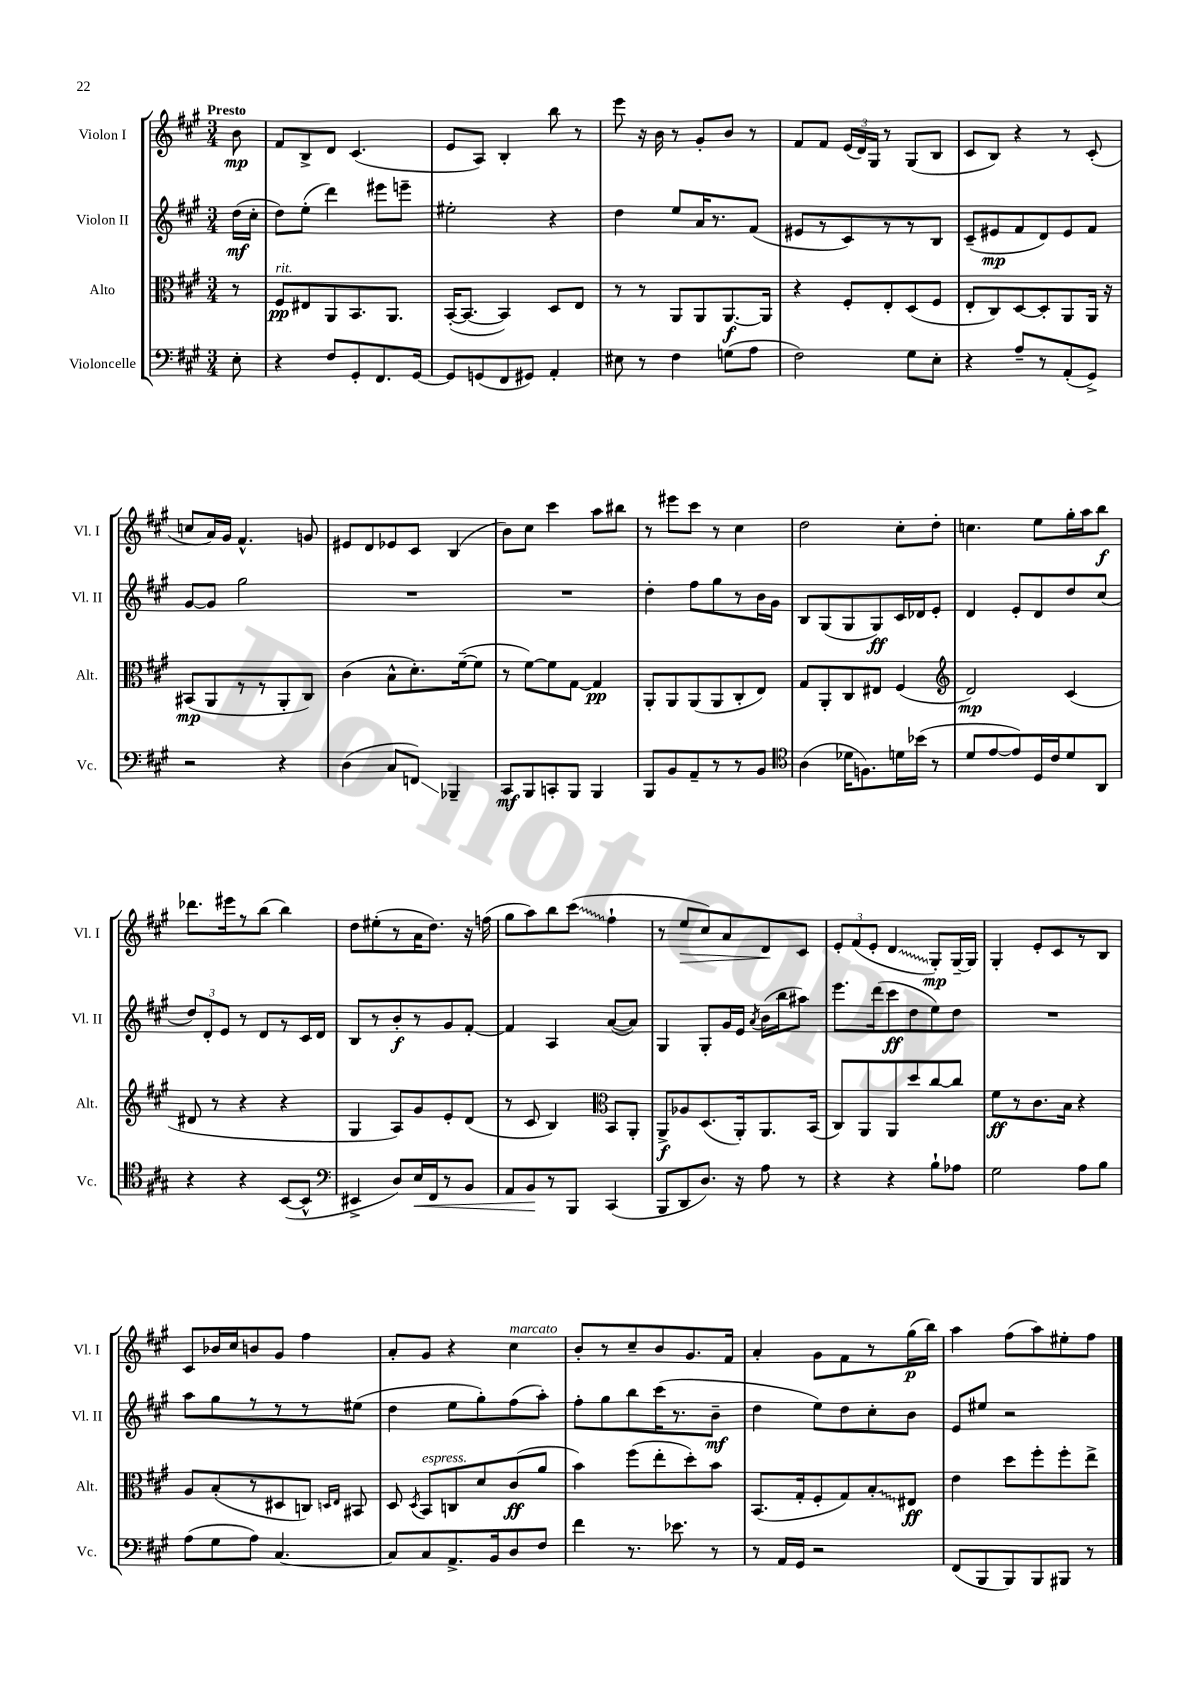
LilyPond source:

<<
\new StaffGroup <<
\new Staff = "s0" \with { instrumentName = "Violon I" shortInstrumentName = "Vl. I" } {
    \clef treble \key a \major \numericTimeSignature \time 3/4 \partial 8 \tempo "Presto"
    \autoBeamOff b'8\mp |
    fis'8[ b8-> d'8] cis'4.( |
    e'8[ a8]) b4-. b''8 r8 |
    e'''8 r16 b'16 r8 gis'8[-. b'8] r8 |
    fis'8[ fis'8] \tuplet 3/2 { e'16[( d'16) gis16] } r8 gis8[( b8] |
    cis'8[ b8]) r4 r8 cis'8-.( |
    c''8[ a'16) gis'16] fis'4.-^ g'8 |
    eis'8[ d'8 ees'8 cis'8] b4( |
    b'8[) cis''8] cis'''4 a''8[ bis''8] |
    r8 eis'''8[ cis'''8] r8 cis''4 |
    d''2 cis''8[-. d''8]-. |
    c''4. e''8[ gis''16-. a''16 b''8]\f |
    des'''8.[ eis'''16 r8 b''8]( b''4) |
    d''8[ eis''8-.( r8 a'16 d''8.]) r16 f''16( |
    gis''8[ a''8) b''8 \once \override Glissando.style = #'zigzag cis'''8]\glissando( fis''4-! |
    r8 e''8[\> cis''8) a'8 d'8\! cis'8] |
    \tuplet 3/2 { e'8[-. fis'8( e'8]-. } \once \override Glissando.style = #'zigzag d'4\glissando gis8[-.\mp) gis16~-- gis16] |
    gis4-. e'8[-. cis'8 r8 b8] |
    cis'8[ bes'16 cis''16 b'8 gis'8] fis''4 |
    a'8[-. gis'8] r4 cis''4^\markup { \italic "marcato" } |
    b'8[-. r8 cis''8-- b'8 gis'8. fis'16] |
    a'4-. gis'8[ fis'8 r8 gis''16\p( b''16]) |
    a''4 fis''8[( a''8) eis''8-. fis''8] \bar "|." |
}
\new Staff = "s1" \with { instrumentName = "Violon II" shortInstrumentName = "Vl. II" } {
    \clef treble \key a \major \numericTimeSignature \time 3/4 \partial 8
    \autoBeamOff d''16[\mf( cis''16]-. |
    d''8[) e''8]-.( d'''4) eis'''8[ e'''8]-- |
    eis''2-. r4 |
    d''4 e''8[ a'16 r8. fis'8]( |
    eis'8[ r8 cis'8) r8 r8 b8] |
    cis'8[--( eis'8\mp fis'8 d'8) eis'8 fis'8] |
    gis'8[~ gis'8] gis''2 |
    R2. |
    R2. |
    d''4-. fis''8[ gis''8 r8 b'16 gis'16] |
    b8[ gis8( gis8 gis8\ff) cis'16 des'16 e'8]-. |
    d'4 e'8[-. d'8 d''8 cis''8]( |
    \tuplet 3/2 { d''8[) d'8-. e'8] } r8 d'8[ r8 cis'16 d'16] |
    b8[ r8 b'8-.\f r8 gis'8 fis'8]~-. |
    fis'4 a4 a'8[~( a'8]) |
    gis4 gis8[-. gis'16 e'16] \acciaccatura { a'8 } b'16[( b''16 ais''8]) |
    e'''8.[ d'''16( cis'''8\ff d''8 e''8) d''8] |
    R2. |
    a''8[ gis''8 r8 r8 r8 eis''8]( |
    d''4 e''8[ gis''8-.) fis''8( a''8]-.) |
    fis''8[-. gis''8 b''8 cis'''16( r8. b'8]--\mf |
    d''4 e''8[) d''8 cis''8-. b'8] |
    e'8[ eis''8] r2 \bar "|." |
}
\new Staff = "s2" \with { instrumentName = "Alto" shortInstrumentName = "Alt." } {
    \clef alto \key a \major \numericTimeSignature \time 3/4 \partial 8
    \autoBeamOff r8 |
    fis8[\pp^\markup { \italic "rit." } eis8 a,8 b,8. a,8.] |
    b,16[~-.( b,8.]~ b,4) d8[ e8] |
    r8 r8 a,8[ a,8 a,8.~\f a,16] |
    r4 fis8[-. e8-. d8( fis8] |
    e8[-. cis8) d8~ d8-. a,8 a,16] r16 |
    bis,8[\mp( a,8 r8 r8 a,8-. cis8]) |
    cis'4( b8[-^ d'8.-.) fis'16~--( fis'8] |
    r8 fis'8[~) fis'8 gis8]~ gis4\pp |
    a,8[-. a,8 a,8( a,8 cis8-. e8]) |
    gis8[ a,8-. cis8 eis8] fis4( |
    \clef treble d'2\mp) cis'4( |
    dis'8 r8 r4 r4 |
    gis4 a8[) gis'8 e'8-. d'8]( |
    r8 cis'8 b4) \clef alto b,8[ a,8]-. |
    a,8[->\f aes8 d8.( a,16-.) a,8. b,16]( |
    cis8[) a,8 a,8 d''8 cis''8~ cis''8] |
    fis'8[\ff r8 cis'8. b16] r4 |
    a8[ b8-.( r8 dis8 c8]) \grace { d16[ e16] } bis,8 |
    d8 \acciaccatura { d8 } b,8[^\markup { \italic "espress." } c8 d'8 cis'8\ff( a'8] |
    b'4) fis''8[( e''8-. d''8-.) b'8] |
    b,8.[( gis16-. fis8-. gis8) \once \override Glissando.style = #'zigzag b8-.\glissando eis8]\ff |
    e'4 d''8[ fis''8-. fis''8-. e''8]-> \bar "|." |
}
\new Staff = "s3" \with { instrumentName = "Violoncelle" shortInstrumentName = "Vc." } {
    \clef bass \key a \major \numericTimeSignature \time 3/4 \partial 8
    \autoBeamOff e8-. |
    r4 fis8[ gis,8-. fis,8. gis,16]~ |
    gis,8[ g,8( fis,8 gis,8]) a,4-. |
    eis8 r8 fis4 g8[( a8] |
    fis2) gis8[ e8]-. |
    r4 a8[-- r8 a,8-.( gis,8]->) |
    r2 r4 |
    d4( cis8[ f,8]\glissando) bes,,4-- |
    cis,8[\mf b,,8 c,8-. b,,8] b,,4 |
    b,,8[ b,8 a,8-- r8 r8 b,8] |
    \clef tenor a4( des'16[ f8.) d'16 bes'16]( r8 |
    d'8[ e'8~ e'8) d16 cis'16 d'8 a,8] |
    r4 r4 b,8[~( b,8]-^ |
    \clef bass eis,4-> d8[) e16\< fis,16 r8 b,8] |
    a,8[ b,8\! r8 b,,8] cis,4( |
    b,,8[ d,8 d8.]) r16 a8 r8 |
    r4 r4 b8[-! aes8] |
    gis2 a8[ b8] |
    a8[( gis8 a8]) cis4.~ |
    cis8[ cis8 a,8.-> b,16 d8 fis8] |
    fis'4 r8. ees'8. r8 |
    r8 a,16[ gis,16] r2 |
    fis,8[( b,,8 b,,8) b,,8 bis,,8] r8 \bar "|." |
}
>>
>>
\layout { \context { \Score \remove "Bar_number_engraver" } }
